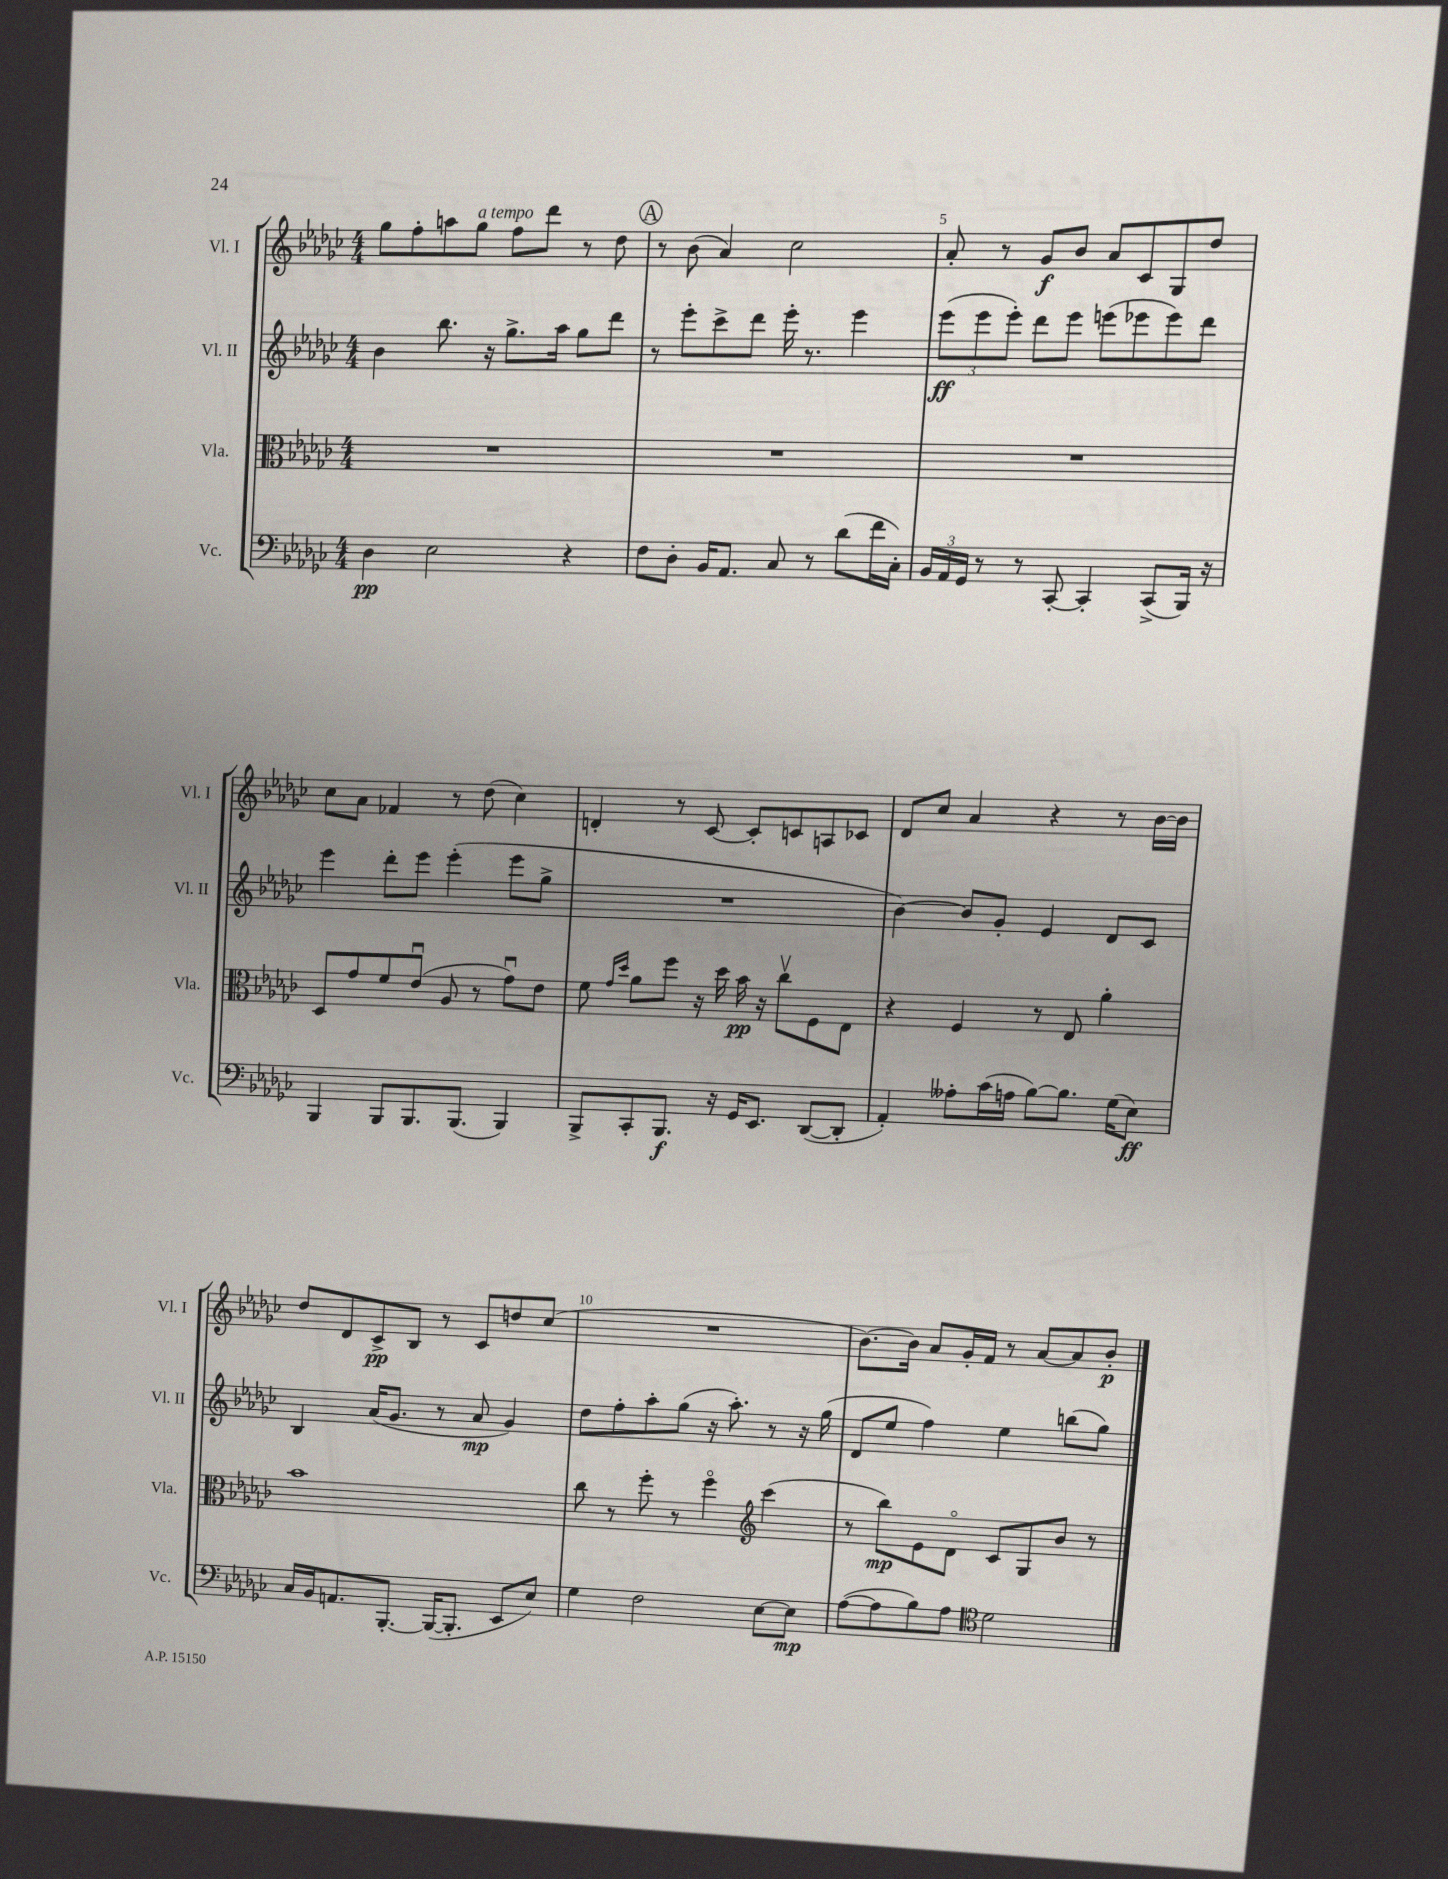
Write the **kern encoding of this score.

**kern	**dynam	**kern	**dynam	**kern	**dynam	**kern	**dynam
*part4	*part4	*part3	*part3	*part2	*part2	*part1	*part1
*staff4	*staff4	*staff3	*staff3	*staff2	*staff2	*staff1	*staff1
*I"Vc.	*	*I"Vla.	*	*I"Vl. II	*	*I"Vl. I	*
*I'Vc.	*	*I'Vla.	*	*I'Vl. II	*	*I'Vl. I	*
*clefF4	*	*clefC3	*	*clefG2	*	*clefG2	*
*k[b-e-a-d-g-c-]	*	*k[b-e-a-d-g-c-]	*	*k[b-e-a-d-g-c-]	*	*k[b-e-a-d-g-c-]	*
*M4/4	*	*M4/4	*	*M4/4	*	*M4/4	*
=3	=3	=3	=3	=3	=3	=3	=3
4D-\	pp	1r	.	4b-\	.	8gg-\L	.
.	.	.	.	.	.	8ff'\	.
2E-\	.	.	.	8.bb-\	.	8aan\	.
!	!	!	!	!	!	!LO:TX:a:i:t=a tempo	!
.	.	.	.	.	.	8gg-\J	.
.	.	.	.	16r	.	.	.
.	.	.	.	8.gg-^\L	.	8ff\L	.
.	.	.	.	.	.	8ddd-\J	.
.	.	.	.	16aa-\Jk	.	.	.
4r	.	.	.	8gg-\L	.	8r	.
.	.	.	.	8ddd-\J	.	8dd-\	.
!!LO:REH:place=s1:t=A
=4	=4	=4	=4	=4	=4	=4	=4
8F\L	.	1r	.	8r	.	8r	.
8D-'\J	.	.	.	8eee-'\L	.	(8b-\	.
16BB-/KL	.	.	.	8ccc-^\	.	4a-/)	.
8.AA-/J	.	.	.	.	.	.	.
.	.	.	.	8ddd-\J	.	.	.
8C-/	.	.	.	16eee-'\	.	2cc-\	.
.	.	.	.	8.r	.	.	.
8r	.	.	.	.	.	.	.
(8d-\L	.	.	.	4eee-\	.	.	.
16f\L	.	.	.	.	.	.	.
16C-'\JJ)	.	.	.	.	.	.	.
=5	=5	=5	=5	=5	=5	=5	=5
24BB-/LL	.	1r	.	(12eee-\L	ff	8a-'/	.
24AA-/	.	.	.	.	.	.	.
24GG-/JJ	.	.	.	12eee-\	.	.	.
8r	.	.	.	.	.	8r	.
.	.	.	.	12eee-'\J)	.	.	.
8r	.	.	.	8ddd-\L	.	8g-/L	f
[8CC-'/	.	.	.	8eee-\J	.	8b-/J	.
4CC-'/]	.	.	.	(8eeen\L	.	8a-/L	.
.	.	.	.	8eee-X\	.	8c-/	.
(8CC-^/L	.	.	.	8eee-\)	.	8G-/	.
16BBB-/Jk)	.	.	.	8ddd-\J	.	8dd-/J	.
16r	.	.	.	.	.	.	.
!!LO:LB:g=z
=6	=6	=6	=6	=6	=6	=6	=6
4BBB-/	.	8D-/L	.	4eee-\	.	8cc-\L	.
.	.	8g-/	.	.	.	8a-\J	.
8BBB-/L	.	8f/	.	8ddd-'\L	.	4f-X/	.
8.BBB-/	.	(8e-u/J	.	8eee-\J	.	.	.
.	.	8A-/	.	(4eee-'\	.	8r	.
(8.BBB-/J	.	.	.	.	.	.	.
.	.	8r	.	.	.	(8dd-\	.
4BBB-/)	.	8g-u\L)	.	8eee-\L	.	4cc-\)	.
.	.	8e-\J	.	8gg-^\J	.	.	.
=7	=7	=7	=7	=7	=7	=7	=7
8BBB-^/L	.	8f\	.	1r	.	4dn'/	.
.	.	16qqg-/LL	.	.	.	.	.
.	.	16qqdd-/JJ	.	.	.	.	.
8CC-'/	.	8a-\L	.	.	.	.	.
8.BBB-/J	f	8ff\J	.	.	.	8r	.
.	.	16r	.	.	.	[8c-/	.
16r	.	16dd-\	.	.	.	.	.
16GG-/KL	.	16b-\	pp	.	.	8c-'/L]	.
8.EE-/J	.	16r	.	.	.	.	.
.	.	8cc-v\L	.	.	.	8cn/	.
([8DD-/L	.	8F\	.	.	.	8An/	.
8DD-'/J]	.	8E-\J	.	.	.	8c-X/J	.
=8	=8	=8	=8	=8	=8	=8	=8
4AA-'/)	.	4r	.	[4b-\)	.	8d-/L	.
.	.	.	.	.	.	8cc-/J	.
8A--X'\L	.	4F/	.	8b-/L]	.	4a-/	.
(16c-\L	.	.	.	8g-'/J	.	.	.
16An\JJ	.	.	.	.	.	.	.
[8B-\L)	.	8r	.	4e-/	.	4r	.
8.B-\J]	.	8E-/	.	.	.	.	.
.	.	4a-'\	.	8d-/L	.	8r	.
(16G-\KL	.	.	.	.	.	.	.
8E-\J)	ff	.	.	8c-/J	.	[16b-\LL	.
.	.	.	.	.	.	16b-\JJ]	.
!!LO:LB:g=z
=9	=9	=9	=9	=9	=9	=9	=9
16C-/LL	.	1b-	.	4B-/	.	8dd-/L	.
16BB-/J	.	.	.	.	.	.	.
8.AAn/	.	.	.	.	.	8d-/	.
.	.	.	.	(16a-/KL	.	8c-^/	pp
[8.BBB-'/J	.	.	.	8.g-/J	.	.	.
.	.	.	.	.	.	8B-/J	.
(16BBB-/KL_	.	.	.	8r	.	8r	.
8.BBB-'/J]	.	.	.	.	.	.	.
.	.	.	.	8a-/	mp	8c-/L	.
8EE-/L	.	.	.	4g-/)	.	8ddn/	.
8E-/J)	.	.	.	.	.	(8cc-/J	.
=10	=10	=10	=10	=10	=10	=10	=10
4G-\	.	8cc-\	.	8dd-\L	.	1r	.
.	.	8r	.	8ff'\	.	.	.
2F\	.	8ff'\	.	8aa-'\	.	.	.
.	.	8r	.	(8gg-\J	.	.	.
.	.	4ff\	.	16r	.	.	.
.	.	.	.	8.aa-'\)	.	.	.
*	*	*clefG2	*	*	*	*	*
[8E-\L	.	(4ccc-\	.	8r	.	.	.
8E-\J]	mp	.	.	16r	.	.	.
.	.	.	.	(16gg-\	.	.	.
=11	=11	=11	=11	=11	=11	=11	=11
([8A-\L	.	8r	.	8d-/L	.	[8.b-\L)	.
8A-\]	.	8bb-\L)	mp	8ee-/J	.	.	.
.	.	.	.	.	.	16b-\Jk]	.
8B-\)	.	8e-\	.	4ff\)	.	8a-/L	.
8A-\J	.	8d-\J	.	.	.	16g-'/L	.
.	.	.	.	.	.	16f/JJ	.
*clefC4	*	*	*	*	*	*	*
2d-\	.	8c-/L	.	4ee-\	.	8r	.
.	.	8G-/	.	.	.	[8a-/L	.
.	.	8b-/J	.	(8bbn\L	.	8a-/]	.
.	.	8r	.	8gg-\J)	.	8b-'/J	p
==	==	==	==	==	==	==	==
*-	*-	*-	*-	*-	*-	*-	*-
